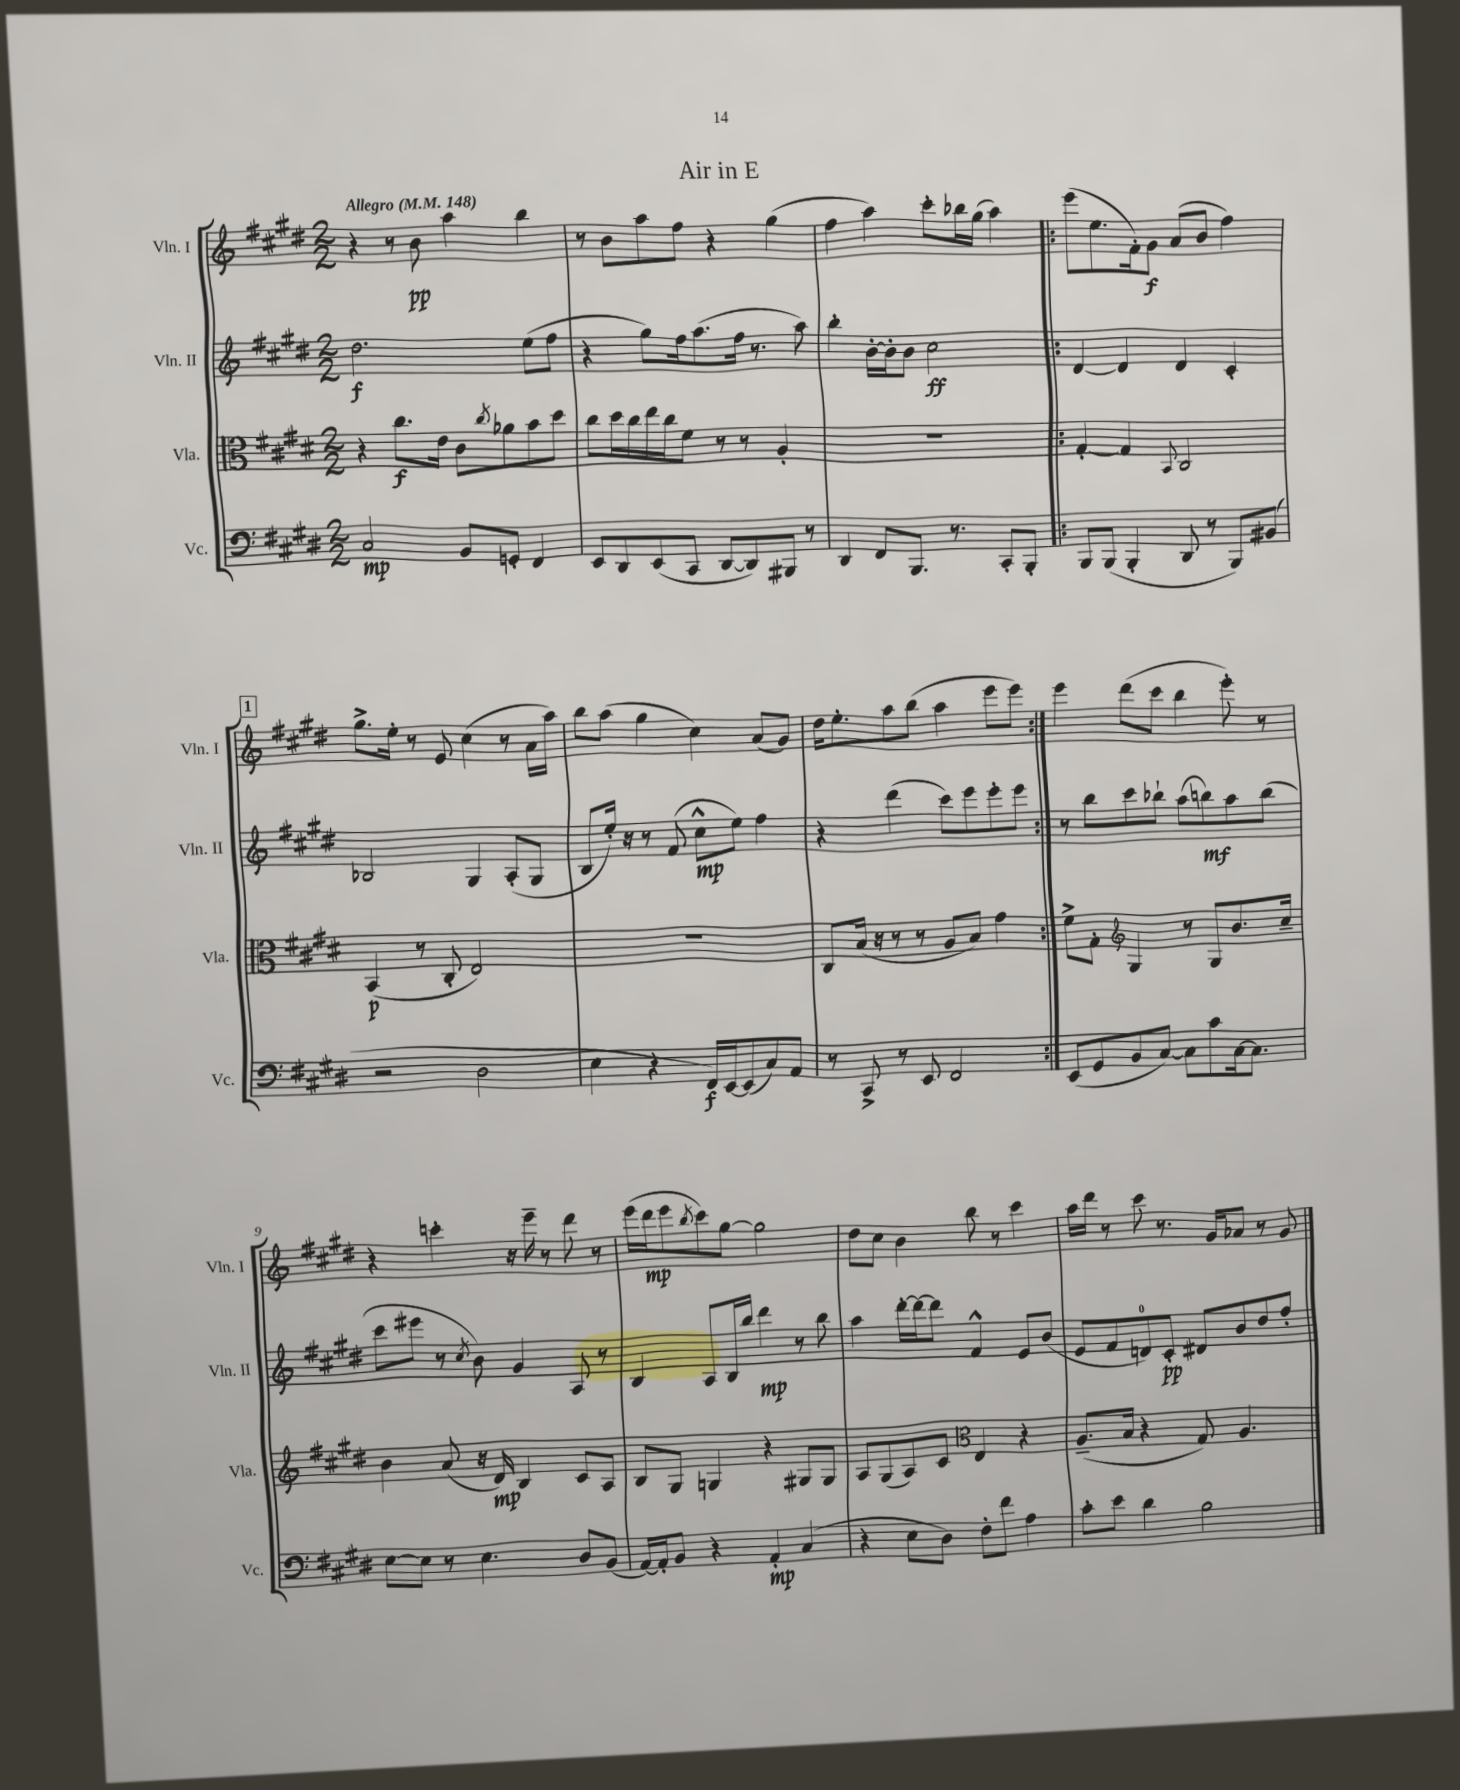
\header { title = "Air in E" }
<<
\new StaffGroup <<
\new Staff = "s0" \with { instrumentName = "Vln. I" shortInstrumentName = "Vln. I" } {
    \clef treble \key e \major \numericTimeSignature \time 2/2 \tempo "Allegro" 4 = 148
    r4 r8 b'8\pp a''4 b''4 |
    r8 b'8 a''8 fis''8 r4 gis''4( |
    fis''4 a''4) cis'''8-. bes''16 gis''16( a''4) |
    \repeat volta 2 { e'''8( e''8. fis'16-.) gis'8\f a'8( b'8 fis''4) |
    \mark \markup { \box "1" } gis''8.-> e''16-. r8 e'8 cis''4( r8 a'16 a''16) |
    b''8 a''8( gis''4 cis''4) a'8( gis'8) |
    dis''16 e''8.-. a''8 b''8( a''4 e'''8 e'''8) | }
    e'''4 dis'''8( cis'''8 b''4 e'''8-.) r8 |
    r4 c'''4-. r16 e'''16-- r8 dis'''8 r8 |
    e'''16( dis'''16\mp e'''8 \acciaccatura { b''8 } cis'''8) gis''8~ gis''2 |
    dis''8 cis''8 b'4 b''8 r8 cis'''4 |
    a''16 dis'''16 r8 cis'''8 r8. gis'16 aes'8 r8 gis'8 \bar "|." |
}
\new Staff = "s1" \with { instrumentName = "Vln. II" shortInstrumentName = "Vln. II" } {
    \clef treble \key e \major \numericTimeSignature \time 2/2
    dis''2.\f e''8( fis''8 |
    r4 gis''8) fis''16 a''8.( fis''16 r8. a''8) |
    b''4-. b'16~-. b'16-. b'8 cis''2\ff |
    \repeat volta 2 { dis'4~ dis'4 dis'4 cis'4-. |
    \mark \markup { \box "1" } bes2 gis4 a8-.( gis8 |
    b8 e''16-.) r16 r8 fis'8( cis''8-^\mp e''8) fis''4 |
    r4 dis'''4( cis'''8) e'''8 e'''8-. e'''8 | }
    r8 b''8 cis'''8 bes''8-! a''8( b''8\mf) a''8 b''8( |
    cis'''8 eis'''8 r8 \acciaccatura { cis''8 } b'8) gis'4 a8 r8 |
    b4 a8 b16 b''16 dis'''4\mp r8 b''8 |
    a''4 dis'''16~-. dis'''16~ dis'''8 fis'4-^ e'8 b'8( |
    e'8 fis'8 d'8-0) cis'8-.\pp dis'8 b'8 dis''8 fis''8-. \bar "|." |
}
\new Staff = "s2" \with { instrumentName = "Vla." shortInstrumentName = "Vla." } {
    \clef alto \key e \major \numericTimeSignature \time 2/2
    r4 cis''8.\f e'16 cis'8 \acciaccatura { cis''8 } aes'8 b'8 dis''8 |
    cis''8 dis''16 cis''16 e''16 cis''16 fis'8 r8 r8 a4-. |
    R1 |
    \repeat volta 2 { gis4~-. gis4 \appoggiatura { b,8 } cis2 |
    \mark \markup { \box "1" } b,4\p( r8 cis8-. e2) |
    R1 |
    cis8 b16( r16 r8 r8 a8 b8) gis'4 | }
    fis'8-> gis8-. \clef treble gis4 r8 gis8 b'8. cis''16-- |
    b'4 a'8( r16 dis'16\mp) b4 cis'8 a8 |
    b8 gis8 g4 r4 gis8 gis8 |
    a8 gis8( a8) cis'8 \clef alto e4 r4 |
    a8.--( b16 r4 gis8) a4. \bar "|." |
}
\new Staff = "s3" \with { instrumentName = "Vc." shortInstrumentName = "Vc." } {
    \clef bass \key e \major \numericTimeSignature \time 2/2
    cis2\mp b,8 g,8-. fis,4 |
    e,8 dis,8 e,8( cis,8 dis,8~ dis,8) bis,,8 r8 |
    dis,4 fis,8 b,,8. r8. cis,8-. b,,8-. |
    \repeat volta 2 { b,,8 b,,8( b,,4-. dis,8 r8 b,,8) bis,8( |
    \mark \markup { \box "1" } r2 dis2 |
    e4 r4 fis,16\f) e,16~ e,8( cis8) a,8 |
    r8 cis,8-> r8 e,8 fis,2 | }
    e,8( gis,8 b,8 cis8~) cis8 cis'8 cis16~ cis8. |
    e8~ e8 r8 e4. dis8 b,8( |
    a,16~) a,16-. b,8 r4 a,4-.\mp cis4( |
    r4 e8 dis8) fis8-. fis'8 a4 |
    cis'8-. e'8 dis'4 b2 \bar "|." |
}
>>
>>
